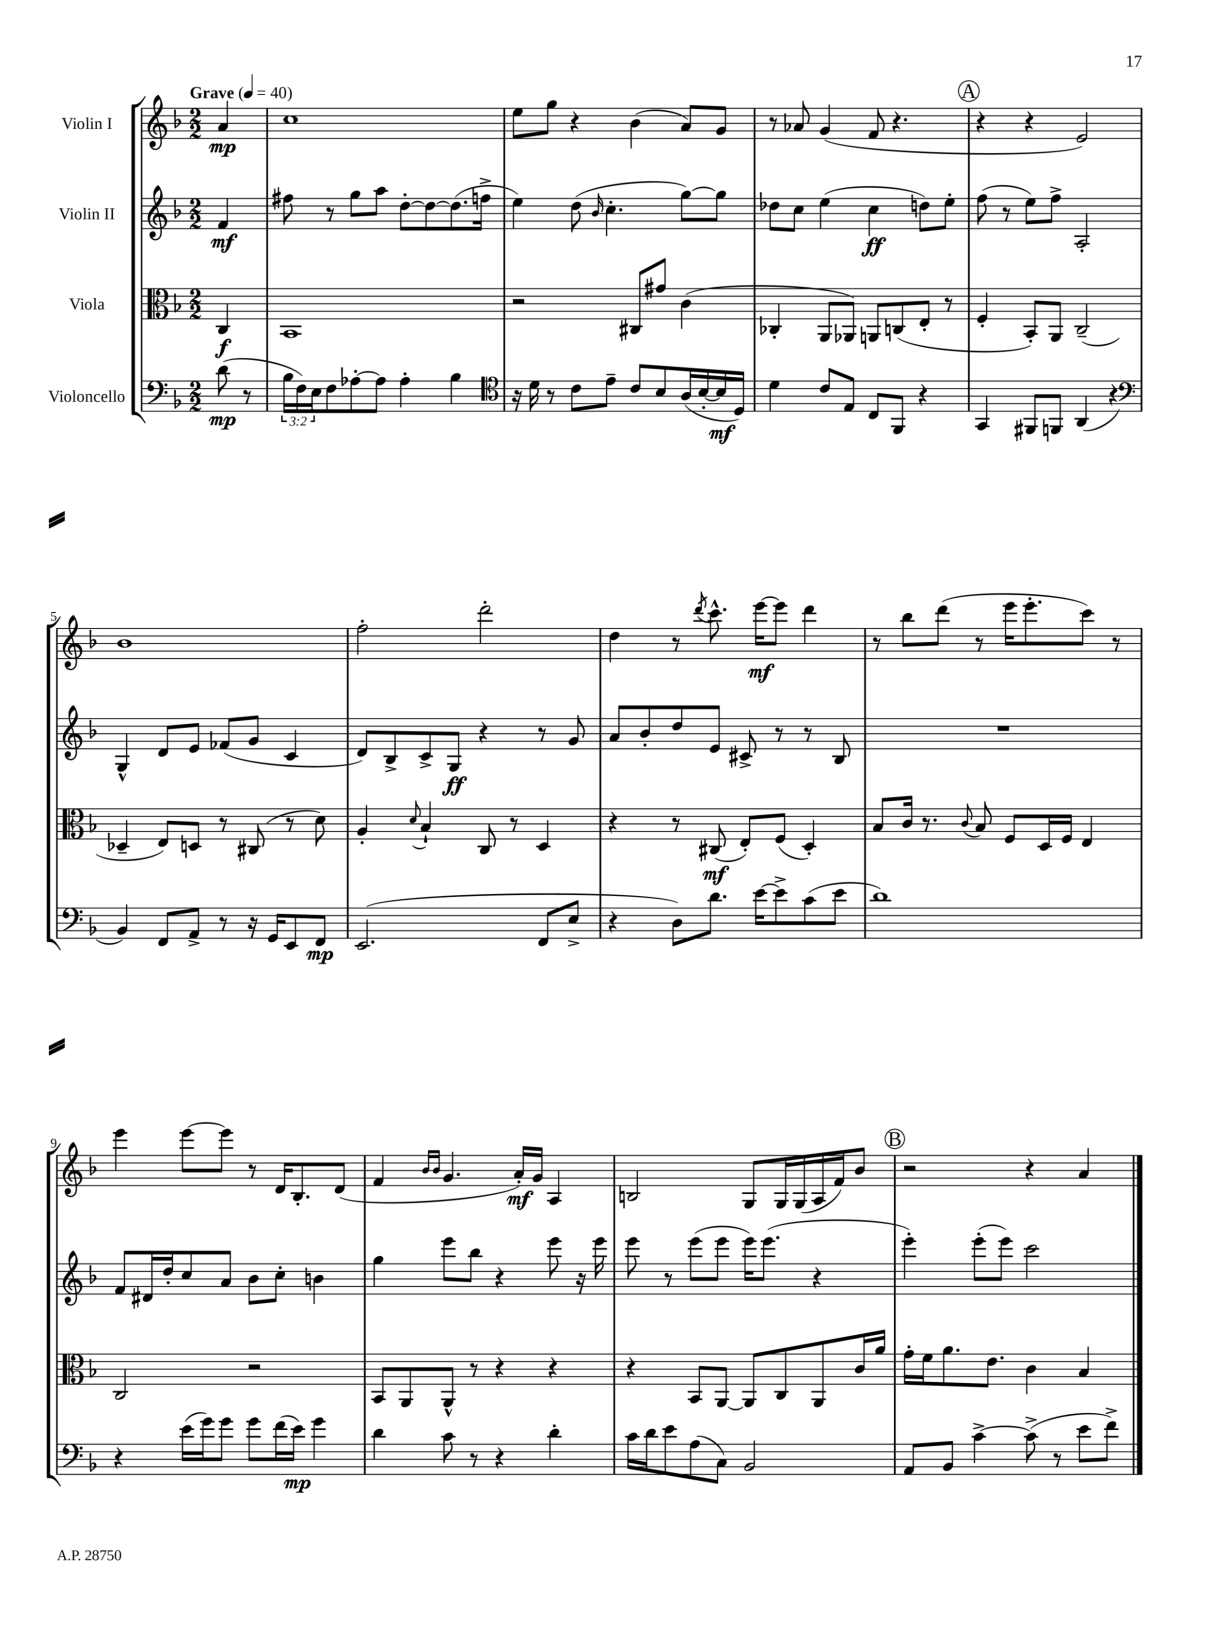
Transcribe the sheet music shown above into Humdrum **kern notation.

**kern	**dynam	**kern	**dynam	**kern	**dynam	**kern	**dynam
*part4	*part4	*part3	*part3	*part2	*part2	*part1	*part1
*staff4	*staff4	*staff3	*staff3	*staff2	*staff2	*staff1	*staff1
*I"Violoncello	*	*I"Viola	*	*I"Violin II	*	*I"Violin I	*
*clefF4	*	*clefC3	*	*clefG2	*	*clefG2	*
*k[b-]	*	*k[b-]	*	*k[b-]	*	*k[b-]	*
*M2/2	*	*M2/2	*	*M2/2	*	*M2/2	*
*MM40	*	*MM40	*	*MM40	*	*MM40	*
=	=	=	=	=	=	=	=
!	!	!	!	!	!	!LO:TX:a:B:t=Grave	!
(8d\	mp	4C/	f	4f/	mf	4a/	mp
8r	.	.	.	.	.	.	.
=1	=1	=1	=1	=1	=1	=1	=1
24B-\LL	.	1BB-	.	8ff#X\	.	1cc	.
24F\)	.	.	.	.	.	.	.
24E\J	.	.	.	.	.	.	.
8F\	.	.	.	8r	.	.	.
[8A-X'\	.	.	.	8gg\L	.	.	.
8A-\J]	.	.	.	8aa\J	.	.	.
4A-'\	.	.	.	[8dd'\L	.	.	.
.	.	.	.	8dd\_	.	.	.
4B-\	.	.	.	(8.dd\]	.	.	.
.	.	.	.	16ffn^\Jk	.	.	.
=2	=2	=2	=2	=2	=2	=2	=2
*clefC4	*	*	*	*	*	*	*
16r	.	2r	.	4ee\)	.	8ee\L	.
16d\	.	.	.	.	.	.	.
8r	.	.	.	.	.	8gg\J	.
8c\L	.	.	.	(8dd\	.	4r	.
.	.	.	.	16qqb-/	.	.	.
8e~\J	.	.	.	4.cc'\	.	.	.
8c/L	.	8C#X/L	.	.	.	(4b-\	.
8B-/	.	8g#X/J	.	.	.	.	.
(16A/L	.	(4c\	.	[8gg\L)	.	8a/L)	.
[16B-'/	.	.	.	.	.	.	.
16B-/]	mf	.	.	8gg\J]	.	8g/J	.
16D/JJ)	.	.	.	.	.	.	.
=3	=3	=3	=3	=3	=3	=3	=3
4d\	.	4C-X'/	.	8dd-X\L	.	8r	.
.	.	.	.	8cc\J	.	8a-X/	.
8c/L	.	8AA/L	.	(4ee\	.	(4g/	.
8E/J	.	8AA-X/J)	.	.	.	.	.
8C/L	.	8AAn/L	.	4cc\	ff	8f/	.
8FF/J	.	(8Cn/	.	.	.	4.r	.
4r	.	8E'/J	.	8ddn\L)	.	.	.
.	.	8r	.	8ee'\J	.	.	.
!!LO:REH:place=s1:t=A
=4	=4	=4	=4	=4	=4	=4	=4
4GG/	.	4F'/	.	(8ff\	.	4r	.
.	.	.	.	8r	.	.	.
8FF#X/L	.	8BB-'/L)	.	8ee\L)	.	4r	.
8FFn/J	.	8AA/J	.	8ff^\J	.	.	.
(4AA/	.	(2C~/	.	2A'/	.	2e/)	.
4r	.	.	.	.	.	.	.
!!LO:LB:g=z
=5	=5	=5	=5	=5	=5	=5	=5
*clefF4	*	*	*	*	*	*	*
4BB-/)	.	4D-X~/	.	4G^^/	.	1b-	.
8FF/L	.	8E/L)	.	8d/L	.	.	.
8AA^/J	.	8Dn/J	.	8e/J	.	.	.
8r	.	8r	.	(8f-X/L	.	.	.
16r	.	(8C#X/	.	8g/J	.	.	.
16GG/KL	.	.	.	.	.	.	.
8EE/	.	8r	.	4c/	.	.	.
8FF/J	mp	8d\)	.	.	.	.	.
=6	=6	=6	=6	=6	=6	=6	=6
(2.EE/	.	4A'/	.	8d/L)	.	2ff'\	.
.	.	.	.	8B-^/	.	.	.
.	.	8qqd/	.	.	.	.	.
.	.	4B-`/	.	8c^/	.	.	.
.	.	.	.	8G/J	ff	.	.
.	.	8C/	.	4r	.	2ddd'\	.
.	.	8r	.	.	.	.	.
8FF/L	.	4D/	.	8r	.	.	.
8E^/J	.	.	.	8g/	.	.	.
=7	=7	=7	=7	=7	=7	=7	=7
4r	.	4r	.	8a/L	.	4dd\	.
.	.	.	.	8b-'/	.	.	.
8D\L)	.	8r	.	8dd/	.	8r	.
.	.	.	.	.	.	8qddd/	.
8.d\J	.	(8C#X/	mf	8e/J	.	8.ccc^^\	.
.	.	8E'/L)	.	8c#X^/	.	.	.
[16e\KL	.	.	.	.	.	[16eee\KL	mf
8e^\]	.	(8F/J	.	8r	.	8eee\J]	.
(8c\	.	4D'/)	.	8r	.	4ddd\	.
8e\J	.	.	.	8B-/	.	.	.
=8	=8	=8	=8	=8	=8	=8	=8
1d)	.	8B-/L	.	1r	.	8r	.
.	.	16c/Jk	.	.	.	8bb-\L	.
.	.	8.r	.	.	.	.	.
.	.	.	.	.	.	(8ddd\J	.
.	.	8qqc/	.	.	.	.	.
.	.	8B-/	.	.	.	8r	.
.	.	8F/L	.	.	.	16eee\KL	.
.	.	.	.	.	.	8.eee'\	.
.	.	16D/L	.	.	.	.	.
.	.	16F/JJ	.	.	.	.	.
.	.	4E/	.	.	.	8ccc\J)	.
.	.	.	.	.	.	8r	.
!!LO:LB:g=z
=9	=9	=9	=9	=9	=9	=9	=9
4r	.	2C/	.	8f/L	.	4eee\	.
.	.	.	.	16d#X/L	.	.	.
.	.	.	.	16dd'/J	.	.	.
(16e\LL	.	.	.	8cc/	.	[8eee\L	.
16g\J)	.	.	.	.	.	.	.
8g\J	.	.	.	8a/J	.	8eee\J]	.
8g\L	.	2r	.	8b-\L	.	8r	.
(16f\L	.	.	.	8cc'\J	.	16d/KL	.
16e\JJ)	mp	.	.	.	.	8.B-'/	.
4g\	.	.	.	4bn\	.	.	.
.	.	.	.	.	.	(8d/J	.
=10	=10	=10	=10	=10	=10	=10	=10
4d\	.	8BB-/L	.	4gg\	.	4f/	.
.	.	8AA/	.	.	.	.	.
.	.	.	.	.	.	16qqb-/LL	.
.	.	.	.	.	.	16qqb-/JJ	.
8c\	.	8AA^^/J	.	8eee\L	.	4.g/	.
8r	.	8r	.	8bb-\J	.	.	.
4r	.	4r	.	4r	.	.	.
.	.	.	.	.	.	16a'/LL)	mf
.	.	.	.	.	.	16g/JJ	.
4d'\	.	4r	.	8eee\	.	4A/	.
.	.	.	.	16r	.	.	.
.	.	.	.	16eee\	.	.	.
=11	=11	=11	=11	=11	=11	=11	=11
16c\LL	.	4r	.	8eee\	.	2Bn/	.
16d\J	.	.	.	.	.	.	.
8e\	.	.	.	8r	.	.	.
(8A\	.	8BB-/L	.	(8eee\L	.	.	.
8C\J)	.	[8AA/J	.	8eee\J	.	.	.
2BB-/	.	8AA/L]	.	16eee\KL)	.	8G/L	.
.	.	.	.	(8.eee\J	.	.	.
.	.	8C/	.	.	.	16G/L	.
.	.	.	.	.	.	(16G/	.
.	.	8AA/	.	4r	.	16A/	.
.	.	.	.	.	.	16f/J)	.
.	.	16c/L	.	.	.	8b-/J	.
.	.	16a/JJ	.	.	.	.	.
!!LO:REH:place=s1:t=B
=12	=12	=12	=12	=12	=12	=12	=12
8AA/L	.	16g'\LL	.	4eee'\)	.	2r	.
.	.	16f\J	.	.	.	.	.
8BB-/J	.	8.a\	.	.	.	.	.
[4c^\	.	.	.	(8eee'\L	.	.	.
.	.	8.e\J	.	.	.	.	.
.	.	.	.	8eee\J)	.	.	.
(8c^\]	.	4c\	.	2ccc\	.	4r	.
8r	.	.	.	.	.	.	.
8e\L	.	4B-/	.	.	.	4a/	.
8f^\J)	.	.	.	.	.	.	.
==	==	==	==	==	==	==	==
*-	*-	*-	*-	*-	*-	*-	*-
